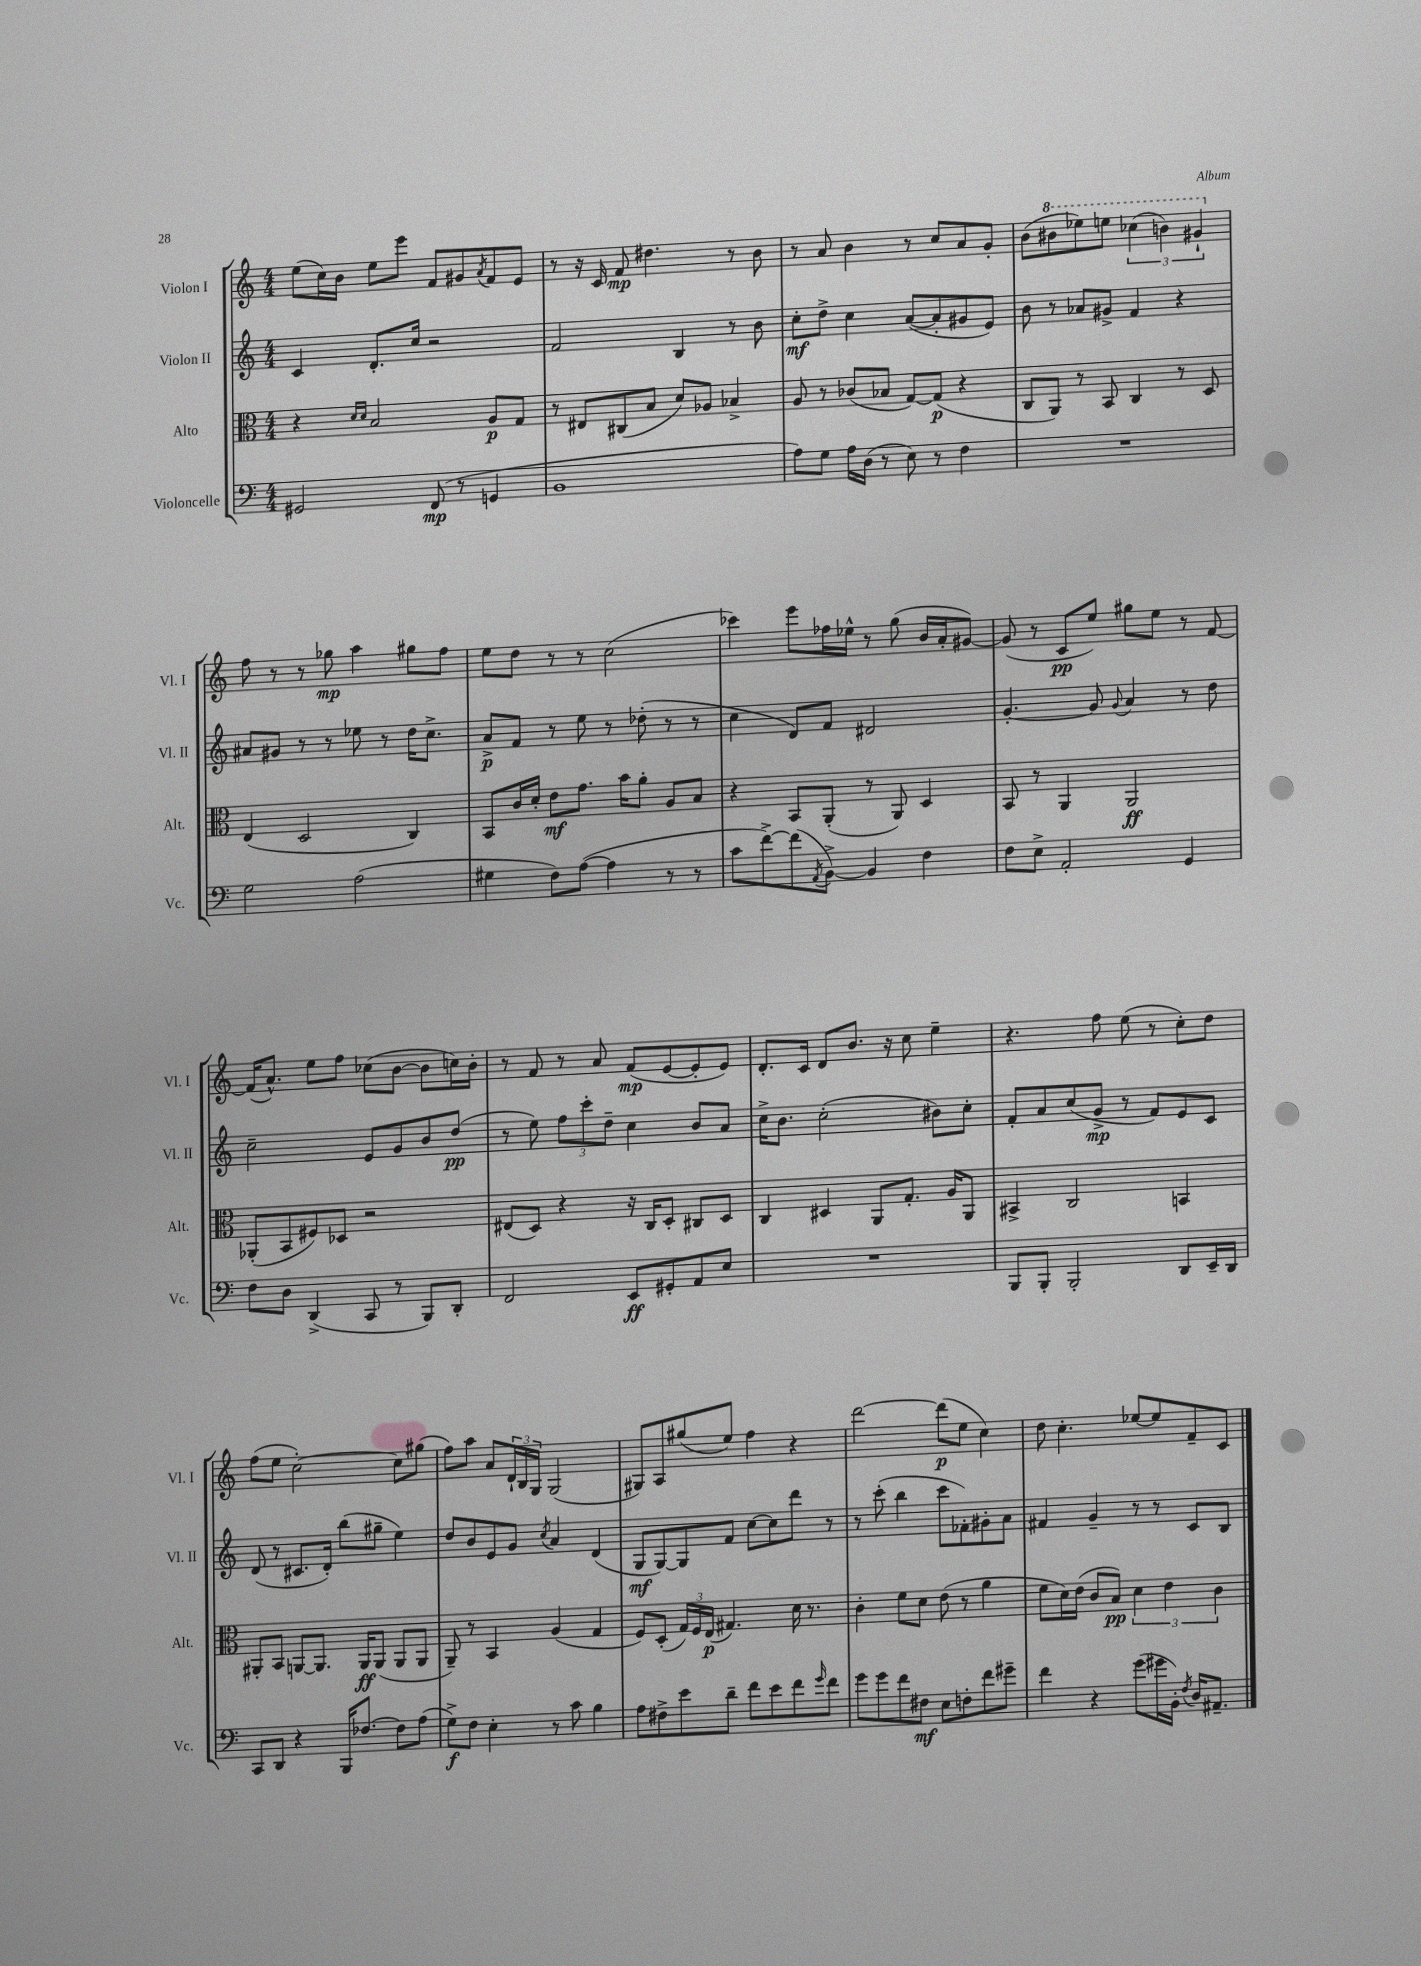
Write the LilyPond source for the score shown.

<<
\new StaffGroup <<
\new Staff = "s0" \with { instrumentName = "Violon I" shortInstrumentName = "Vl. I" } {
    \clef treble \key c \major \numericTimeSignature \time 4/4
    e''8( c''16) b'16 e''8 e'''8 f'8 gis'8 \acciaccatura { a'8 } f'8 e'8 |
    r8 r16 c'16 f'8\mp dis''4. r8 b'8 |
    r8 a'8 b'4 r8 c''8 a'8 g'8-. |
    b'8( \ottava #1 bis''8 ees'''8) e'''8 \tuplet 3/2 { ces'''4( b''4) gis''4-! \ottava #0 } |
    f''8 r8 r8 ges''8\mp a''4 gis''8 f''8 |
    e''8 d''8 r8 r8 c''2( |
    ces'''4) e'''8 fes''16 ees''16-^ r8 g''8( b'16 a'16-. gis'8~) |
    gis'8( r8 c'8\pp e''8) gis''8 e''8 r8 f'8~ |
    f'16( a'8.-^) e''8 f''8 ces''8( b'8~ b'8 c''16) b'16-. |
    r8 f'8 r8 a'8 f'8\mp( e'8~ e'8-. e'8) |
    d'8.-. c'16 d'8 b'8. r16 c''8 e''4-- |
    r4. f''8 e''8( r8 c''8-.) d''8 |
    f''8( e''8 c''2~-.) c''8 gis''8( |
    f''8) a''8 a'8 \tuplet 3/2 { d'16-! b16 g16 } g2( |
    gis8) a8 gis''8( e''8) f''4 r4 |
    d'''2~ d'''8\p( e''8 c''4) |
    d''8 c''4.-. ees''8~ ees''8 f'8-- c'8 \bar "|." |
}
\new Staff = "s1" \with { instrumentName = "Violon II" shortInstrumentName = "Vl. II" } {
    \clef treble \key c \major \numericTimeSignature \time 4/4
    c'4 d'8.-. c''16 r2 |
    f'2 b4 r8 b'8 |
    c''8-.\mf d''8-> c''4 a'8~( a'8-. gis'8 e'8) |
    b'8 r8 aes'8 gis'8-> f'4 r4 |
    ais'8 gis'8 r8 r8 ees''8 r8 d''16 c''8.-> |
    a'8->\p f'8 r8 e''8 r8 des''8-.( r8 r8 |
    c''4 d'8) f'8 dis'2 |
    g'4.~-. g'8 \appoggiatura { g'8 } a'4 r8 d''8 |
    c''2-- e'8 g'8 b'8 d''8\pp( |
    r8 e''8) \tuplet 3/2 { f''8 c'''8-. d''8-- } c''4 b'8 a'8 |
    c''16-> b'8. c''2-.( bis'8) c''8-. |
    f'8-. a'8 c''8( g'8->\mp r8 f'8) e'8 c'8 |
    d'8( r8 cis'8. d'16-.) b''8( gis''8-- e''4) |
    d''8 b'8 e'8 g'8 \acciaccatura { c''8 } a'4 d'4( |
    g8\mf g8~) g8 f'8 c''8~ c''8 d'''8 r8 |
    r8 c'''8-.( b''4 c'''8 fes'8-.) gis'8-. a'8 |
    fis'4 g'4-- r8 r8 c'8 b8 \bar "|." |
}
\new Staff = "s2" \with { instrumentName = "Alto" shortInstrumentName = "Alt." } {
    \clef alto \key c \major \numericTimeSignature \time 4/4
    r4 \grace { d'16 d'16 } b2 a8\p g8 |
    r8 eis8 cis8( b8 d'8) aes8 bes4-> |
    a8 r8 ces'8( bes8 g8~) g8\p( r4 |
    c8 a,8) r8 b,8 c4 r8 d8 |
    e4( d2 c4) |
    b,8 c'16 d'16-. e'8\mf g'8. b'16 a'8-. a8 b8 |
    r4 b,8 a,8-.( r8 a,8) d4 |
    b,8 r8 a,4 a,2\ff |
    aes,8-.( b,8 fis8) des8 r2 |
    eis8( d8) r4 r16 c16 d8-. cis8 d8 |
    c4 dis4 a,8 g8.-. a16 a,8 |
    bis,4-> c2 b,4 |
    ais,8-. b,8 a,8~ a,8. a,16\ff a,8( a,8 a,8 |
    a,8--) r8 b,4 a4( g4 |
    f8) d8-.( \tuplet 3/2 { g16) f16 e16\p( } gis4.) d'16 r8. |
    c'4-. f'8 d'8 e'8( r8 a'4 |
    f'8 d'16) e'16( c'8 b8\pp) \tuplet 3/2 { d'4 e'4 c'4 } \bar "|." |
}
\new Staff = "s3" \with { instrumentName = "Violoncelle" shortInstrumentName = "Vc." } {
    \clef bass \key c \major \numericTimeSignature \time 4/4
    gis,2 f,8\mp( r8 g,4 |
    b,1 |
    a8) g8 a16 d16( r8 e8) r8 f4 |
    R1 |
    g2 a2( |
    gis4 f8) a8~( a4 r8 r8 |
    c'8 f'8~->) f'8( \acciaccatura { a,8 } b,8~->) b,4 f4 |
    f8 e8-> a,2-. g,4 |
    f8 d8 d,4->( c,8 r8 b,,8) d,8-. |
    f,2 e,8\ff gis,8-. a,8 e8 |
    R1 |
    b,,8 b,,8-. b,,2-. d,8 e,16-- d,16 |
    c,8 d,8 r4 b,,16 fes8.~ fes8 a8( |
    g8->\f) f8 e4-. r8 c'8 b4 |
    a8 fis8-> e'8 d'8-- f'8 e'8 f'8 \grace { g'16 } f'8 |
    g'8 g'8 f'8 fis8\mf e8 f8-. f'8 gis'8-- |
    f'4 r4 g'8( gis'16 b,16-.) \acciaccatura { f8 } d16 ais,8.-- \bar "|." |
}
>>
>>
\layout { \context { \Score \remove "Bar_number_engraver" } }
